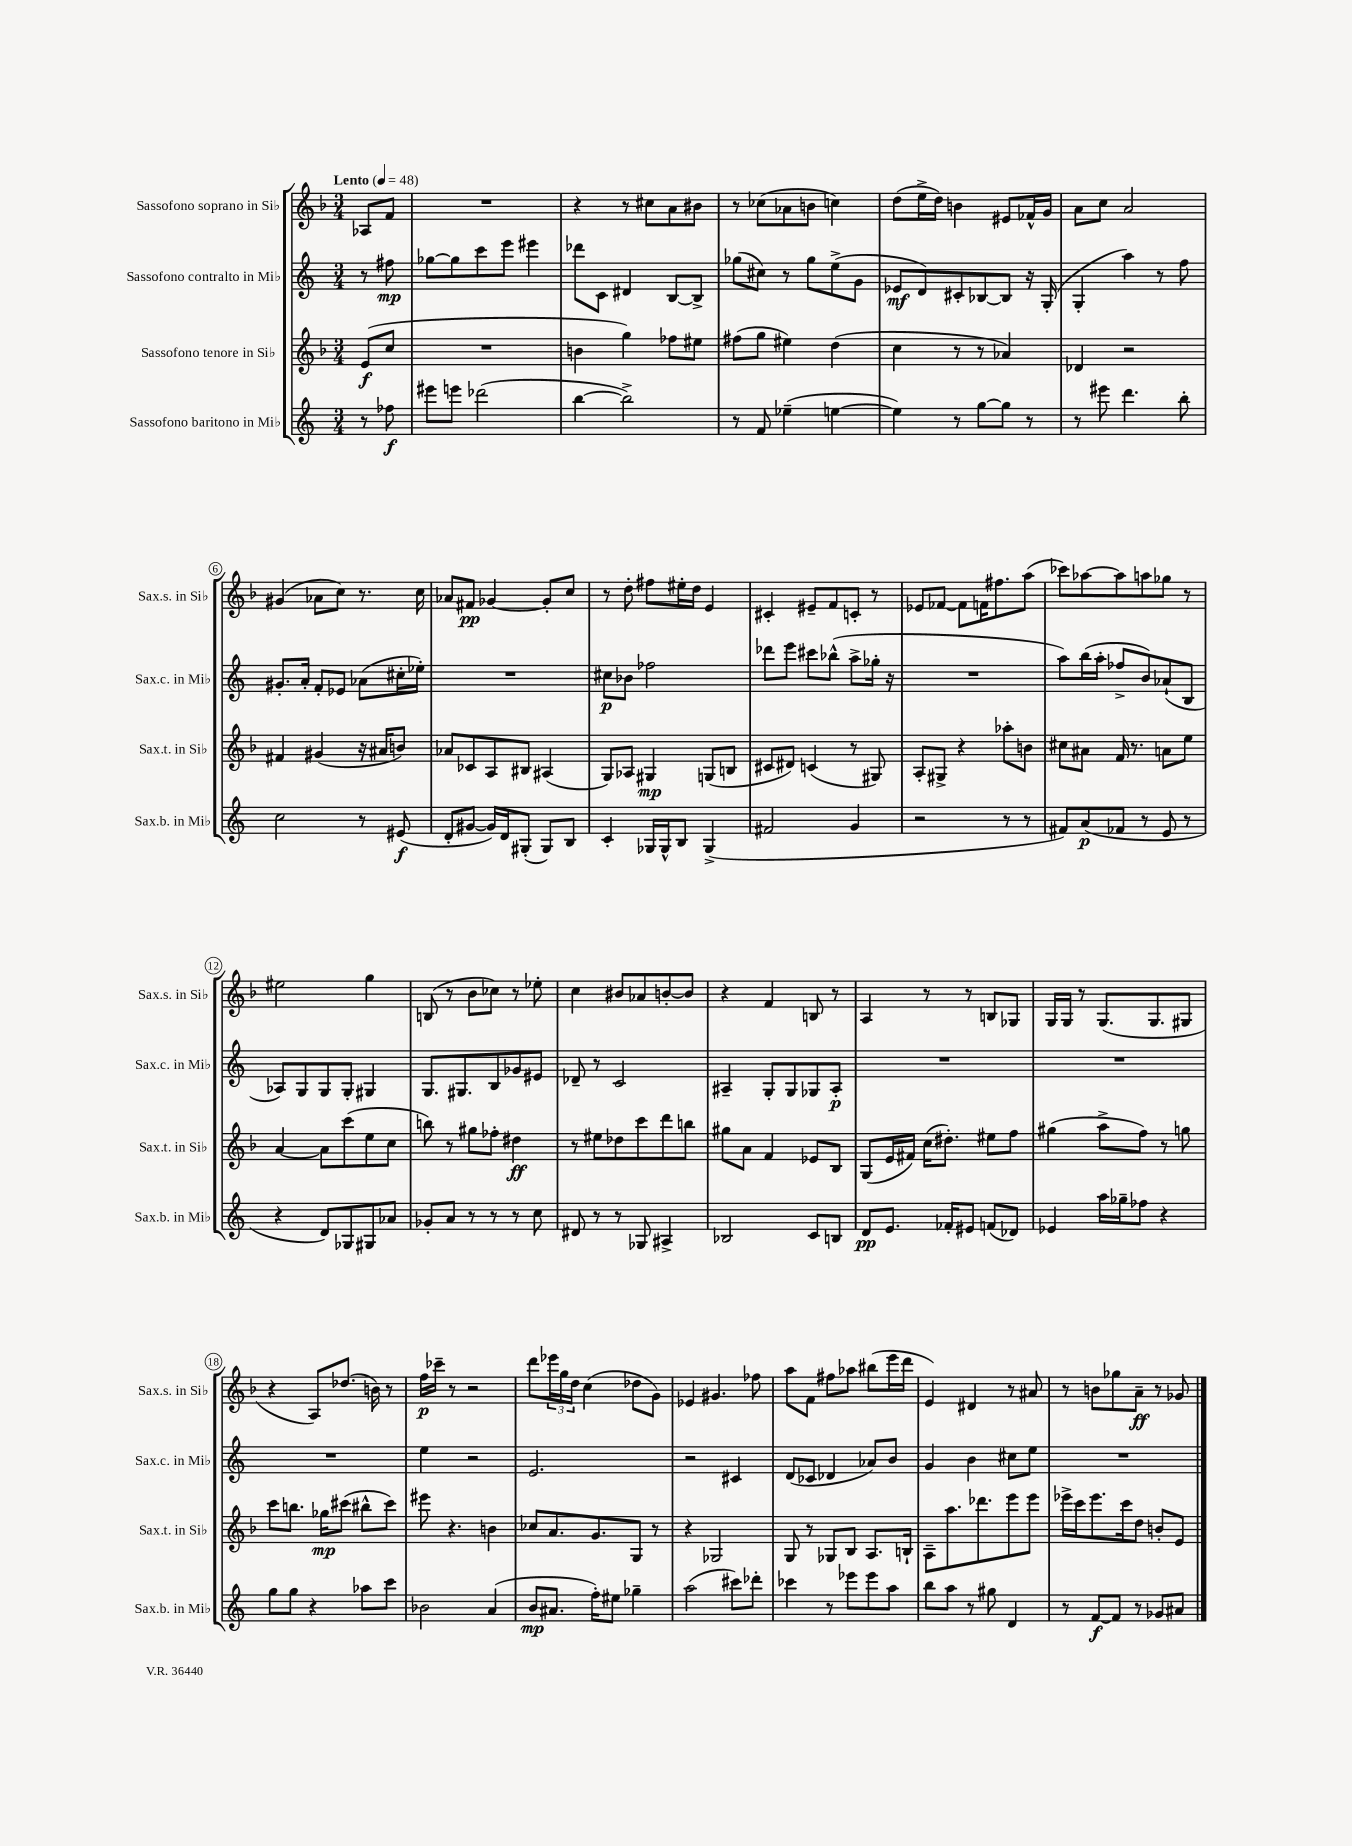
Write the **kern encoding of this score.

**kern	**dynam	**kern	**dynam	**kern	**dynam	**kern	**dynam
*part4	*part4	*part3	*part3	*part2	*part2	*part1	*part1
*staff4	*staff4	*staff3	*staff3	*staff2	*staff2	*staff1	*staff1
*I"Sassofono baritono in Mi♭	*	*I"Sassofono tenore in Si♭	*	*I"Sassofono contralto in Mi♭	*	*I"Sassofono soprano in Si♭	*
*I'Sax.b. in Mi♭	*	*I'Sax.t. in Si♭	*	*I'Sax.c. in Mi♭	*	*I'Sax.s. in Si♭	*
*clefG2	*	*clefG2	*	*clefG2	*	*clefG2	*
*k[]	*	*k[b-]	*	*k[]	*	*k[b-]	*
*M3/4	*	*M3/4	*	*M3/4	*	*M3/4	*
*MM48	*	*MM48	*	*MM48	*	*MM48	*
=	=	=	=	=	=	=	=
!	!	!	!	!	!	!LO:TX:a:B:t=Lento	!
8r	.	(8e/L	f	8r	.	8A-X/L	.
8ff-X\	f	8cc/J	.	8ff#X\	mp	8f/J	.
=1	=1	=1	=1	=1	=1	=1	=1
8eee#X\L	.	2.r	.	[8gg-X\L	.	2.r	.
8eeen\J	.	.	.	8gg-\]	.	.	.
(2ddd-X\	.	.	.	8ccc\	.	.	.
.	.	.	.	8eee\J	.	.	.
.	.	.	.	4eee#X\	.	.	.
=2	=2	=2	=2	=2	=2	=2	=2
[4bb\	.	4bn\	.	8ddd-X\L	.	4r	.
.	.	.	.	8c\J	.	.	.
2bb^\])	.	4gg\)	.	4d#X/	.	8r	.
.	.	.	.	.	.	8cc#X\L	.
.	.	8ff-X\L	.	[8B/L	.	8a\	.
.	.	8ee#X\J	.	8B^/J]	.	8b#X\J	.
=3	=3	=3	=3	=3	=3	=3	=3
8r	.	(8ff#X\L	.	(8gg-X\L	.	8r	.
8f/	.	8gg\J	.	8cc#X\J)	.	(8cc-X\L	.
(4ee-X~\	.	4ee#X\)	.	8r	.	8a-X\	.
.	.	.	.	8gg-\L	.	8bn\J	.
[4een\	.	(4dd\	.	(8ee^\	.	4ccn\)	.
.	.	.	.	8g\J	.	.	.
=4	=4	=4	=4	=4	=4	=4	=4
4ee\])	.	4cc\	.	8e-X/L	mf	(8dd\L	.
.	.	.	.	8d/)	.	16ee^\L	.
.	.	.	.	.	.	16dd\JJ)	.
8r	.	8r	.	8c#X'/	.	4bn\	.
[8gg\L	.	8r	.	[8B-X/	.	.	.
8gg\J]	.	4a-X/)	.	8B-/J]	.	8e#X/L	.
8r	.	.	.	16r	.	16f-X^^/L	.
.	.	.	.	(16G'/	.	16g/JJ	.
=5	=5	=5	=5	=5	=5	=5	=5
8r	.	4d-X/	.	4G'/	.	8a\L	.
8eee#X\	.	.	.	.	.	8cc\J	.
4.ddd\	.	2r	.	4aa\)	.	2a/	.
.	.	.	.	8r	.	.	.
8bb'\	.	.	.	8ff\	.	.	.
!!LO:LB:g=z
=6	=6	=6	=6	=6	=6	=6	=6
2cc\	.	4f#X/	.	8.g#X'/L	.	(4g#X/	.
.	.	.	.	16a'/Jk	.	.	.
.	.	(4g#X/	.	8f'/L	.	8a-X\L	.
.	.	.	.	8e-X/J	.	8cc\J)	.
8r	.	16r	.	(8a-X\L	.	8.r	.
.	.	16a#X/KL	.	.	.	.	.
(8e#X/	f	8bn/J)	.	16cc#X'\L	.	.	.
.	.	.	.	16ee-X'\JJ)	.	16cc\	.
=7	=7	=7	=7	=7	=7	=7	=7
8d'/L	.	8a-X/L	.	2.r	.	8a-X/L	.
[8g#X/J	.	8c-X/	.	.	.	8f#X/J	pp
16g#/LL])	.	8A/	.	.	.	[4g-X/	.
16d/J	.	.	.	.	.	.	.
(8G#X'/J	.	8B#X/J	.	.	.	.	.
8G#/L)	.	(4A#X/	.	.	.	8g-'/L]	.
8B/J	.	.	.	.	.	8cc/J	.
=8	=8	=8	=8	=8	=8	=8	=8
4c'/	.	8G/L)	.	8cc#X\L	p	8r	.
.	.	8A-X/J	.	8b-X\J	.	8dd'\	.
16G-X/LL	.	4G#X/	mp	2ff-X\	.	8ff#X\L	.
16G-^^/J	.	.	.	.	.	.	.
8B/J	.	.	.	.	.	16ee#X'\L	.
.	.	.	.	.	.	16dd\JJ	.
(4G-^/	.	(8Gn/L	.	.	.	4e/	.
.	.	8Bn/J	.	.	.	.	.
=9	=9	=9	=9	=9	=9	=9	=9
2f#X/	.	8c#X/L	.	8ddd-X\L	.	4c#X'/	.
.	.	8d#X/J)	.	8eee\J	.	.	.
.	.	(4cn/	.	8ccc#X\L	.	8e#X~/L	.
.	.	.	.	(8bb-X^^\J	.	8f/	.
4g/	.	8r	.	8aa^\L	.	8cn'/J	.
.	.	8G#X/)	.	16gg-X'\Jk	.	8r	.
.	.	.	.	16r	.	.	.
=10	=10	=10	=10	=10	=10	=10	=10
2r	.	8A'/L	.	2.r	.	8e-X/L	.
.	.	8G#X^/J	.	.	.	[8f-X/J	.
.	.	4r	.	.	.	8f-\L]	.
.	.	.	.	.	.	16fn\K	.
.	.	.	.	.	.	8.ff#X\	.
8r	.	8aa-X'\L	.	.	.	.	.
8r	.	8bn\J	.	.	.	(8aa\J	.
=11	=11	=11	=11	=11	=11	=11	=11
8f#X/L)	.	8cc#X\L	.	8aa\L)	.	8ccc-X\L)	.
(8a/	p	8a#X\J	.	(16bb\L	.	[8aa-X\	.
.	.	.	.	16aa'\JJ	.	.	.
8f-X/J	.	16f/	.	8ff-X^/L	.	8aa-\]	.
.	.	8.r	.	.	.	.	.
8r	.	.	.	8b/)	.	8aan\	.
8e/	.	8an\L	.	(8a-X`/	.	8gg-X\J	.
8r	.	8ee\J	.	8B/J	.	8r	.
!!LO:LB:g=z
=12	=12	=12	=12	=12	=12	=12	=12
4r	.	[4a/	.	8A-X/L)	.	2ee#X\	.
.	.	.	.	8G/	.	.	.
8d/L)	.	8a\L]	.	8G/	.	.	.
8G-X/	.	(8ccc\	.	8G'/J	.	.	.
8G#X/	.	8ee\	.	4G#X/	.	4gg\	.
8a-X/J	.	8cc\J	.	.	.	.	.
=13	=13	=13	=13	=13	=13	=13	=13
8g-X'/L	.	8bbn\)	.	8.G/L	.	(8Bn/	.
8a/J	.	8r	.	.	.	8r	.
.	.	.	.	8.G#X/	.	.	.
8r	.	8gg#X\L	.	.	.	8b-\L	.
8r	.	8ff-X'\J	.	8B/	.	8cc-X\J)	.
8r	.	4dd#X\	ff	8g-X/	.	8r	.
8cc\	.	.	.	8e#X/J	.	8ee-X'\	.
=14	=14	=14	=14	=14	=14	=14	=14
8d#X/	.	8r	.	8d-X~/	.	4cc\	.
8r	.	8ee#X\L	.	8r	.	.	.
8r	.	8dd-X\	.	2c/	.	8b#X/L	.
8G-X/	.	8ccc\	.	.	.	8a-X/	.
4A#X^/	.	8ddd\	.	.	.	[8bn'/	.
.	.	8bbn\J	.	.	.	8b/J]	.
=15	=15	=15	=15	=15	=15	=15	=15
2B-X/	.	8gg#X\L	.	4A#X~/	.	4r	.
.	.	8a\J	.	.	.	.	.
.	.	4f/	.	8G'/L	.	4f/	.
.	.	.	.	8G/	.	.	.
8c/L	.	8e-X/L	.	8G-X/	.	8Bn/	.
8Bn/J	.	8B-/J	.	8A#'/J	p	8r	.
=16	=16	=16	=16	=16	=16	=16	=16
8d/L	pp	(8G/L	.	2.r	.	4A/	.
8.e/J	.	16e/L	.	.	.	.	.
.	.	16f#X/JJ)	.	.	.	.	.
.	.	(16cc\KL	.	.	.	8r	.
16f-X'/KL	.	8.dd#X'\J)	.	.	.	.	.
8e#X/J	.	.	.	.	.	8r	.
(8fn/L	.	8ee#X\L	.	.	.	8Bn/L	.
8d-X/J)	.	8ff\J	.	.	.	8G-X/J	.
=17	=17	=17	=17	=17	=17	=17	=17
4e-X/	.	(4gg#X\	.	2.r	.	16G/LL	.
.	.	.	.	.	.	16G/JJ	.
.	.	.	.	.	.	8r	.
16aa\LL	.	8aa^\L	.	.	.	(8.G/L	.
16gg-X~\J	.	.	.	.	.	.	.
8ff-X\J	.	8ff\J)	.	.	.	.	.
.	.	.	.	.	.	8.G/	.
4r	.	8r	.	.	.	.	.
.	.	8ggn\	.	.	.	8G#X/J	.
!!LO:LB:g=z
=18	=18	=18	=18	=18	=18	=18	=18
8gg\L	.	8ccc\L	.	2.r	.	4r	.
8gg\J	.	8.bbn\J	.	.	.	.	.
4r	.	.	.	.	.	8A/L)	.
.	.	16gg-X\KL	mp	.	.	.	.
.	.	(8ccc#X\J	.	.	.	(8.dd-X/J	.
8aa-X\L	.	8bb#X^^\L	.	.	.	.	.
.	.	.	.	.	.	16bn\)	.
8ccc\J	.	8ccc#\J)	.	.	.	8r	.
=19	=19	=19	=19	=19	=19	=19	=19
2b-X\	.	8eee#X\	.	4ee\	.	16ff\LL	p
.	.	.	.	.	.	16ccc-X~\JJ	.
.	.	4.r	.	.	.	8r	.
.	.	.	.	2r	.	2r	.
(4a/	.	4bn\	.	.	.	.	.
=20	=20	=20	=20	=20	=20	=20	=20
8b/L	mp	8cc-X/L	.	2.e/	.	8ddd\L	.
8.a#X/J	.	8.a/	.	.	.	24eee-X\L	.
.	.	.	.	.	.	24gg\	.
.	.	.	.	.	.	24dd\JJ	.
.	.	.	.	.	.	(4cc\	.
16ff'\KL)	.	8.g/	.	.	.	.	.
8ee#X\J	.	.	.	.	.	.	.
4gg-X~\	.	8G/J	.	.	.	8dd-X\L	.
.	.	8r	.	.	.	8g\J)	.
=21	=21	=21	=21	=21	=21	=21	=21
(2aa\	.	4r	.	2r	.	4e-X/	.
.	.	2G-X/	.	.	.	4.g#X/	.
8ccc#X\L)	.	.	.	4c#X/	.	.	.
8ddd-X'\J	.	.	.	.	.	8ff-X\	.
=22	=22	=22	=22	=22	=22	=22	=22
4ccc-X\	.	8G/	.	(8d/L	.	8aa\L	.
.	.	8r	.	8c-X/J	.	8f\J	.
8r	.	8G-X/L	.	4d-X/	.	8ff#X\L	.
8eee-X\L	.	8B-/J	.	.	.	8aa-X\J	.
8eee-\	.	8.A/L	.	8a-X/L)	.	(8bb#X\L	.
8aa\J	.	.	.	8b/J	.	16eee\L	.
.	.	16Bn`/Jk	.	.	.	16ddd\JJ	.
=23	=23	=23	=23	=23	=23	=23	=23
8bb\L	.	8A~\L	.	4g/	.	4e/)	.
8aa\J	.	8.aa\	.	.	.	.	.
8r	.	.	.	4b\	.	4d#X/	.
.	.	8.ddd-X\	.	.	.	.	.
8gg#X\	.	.	.	.	.	.	.
4d/	.	8eee\	.	8cc#X\L	.	8r	.
.	.	8eee\J	.	8ee\J	.	8a#X/	.
=24	=24	=24	=24	=24	=24	=24	=24
8r	.	16eee-X^\LL	.	2.r	.	8r	.
.	.	16ccc\J	.	.	.	.	.
[8f/L	f	8.eee-\	.	.	.	8bn\L	.
8f/J]	.	.	.	.	.	8gg-X\	.
.	.	16ccc\k	.	.	.	.	.
8r	.	8dd\J	.	.	.	8a~\J	ff
8g-X/L	.	8bn'/L	.	.	.	8r	.
8a#X/J	.	8e/J	.	.	.	8g-X/	.
==	==	==	==	==	==	==	==
*-	*-	*-	*-	*-	*-	*-	*-
